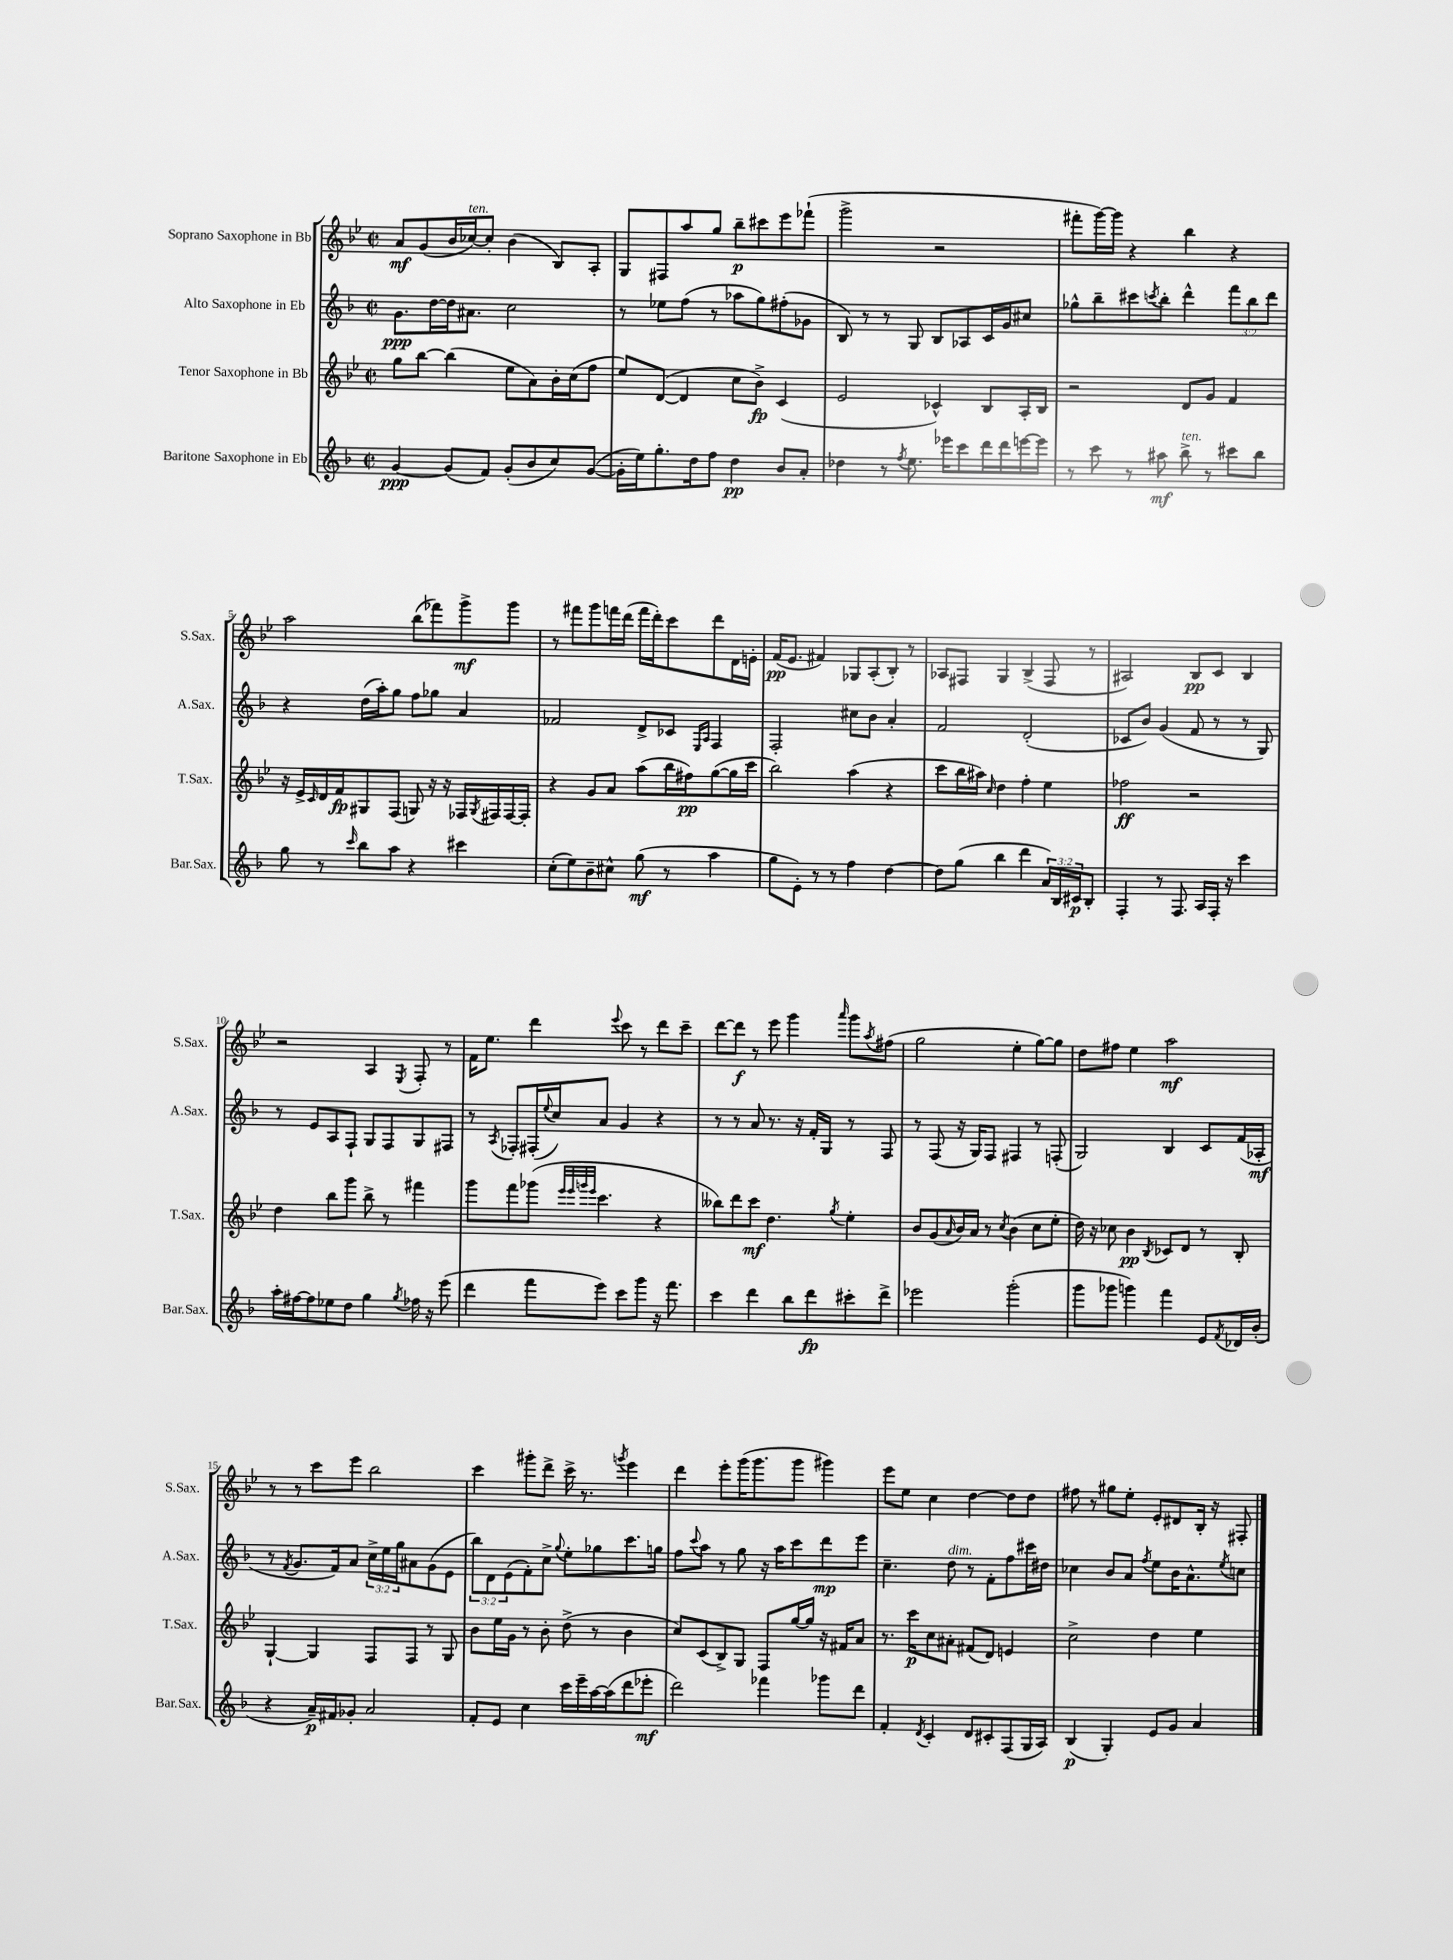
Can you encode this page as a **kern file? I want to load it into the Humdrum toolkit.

**kern	**kern	**kern	**kern
*staff4	*staff3	*staff2	*staff1
*clefG2	*clefG2	*clefG2	*clefG2
*k[b-]	*k[b-e-]	*k[b-]	*k[b-e-]
*M2/2	*M2/2	*M2/2	*M2/2
*met(c|)	*met(c|)	*met(c|)	*met(c|)
[4g	8gg	8.g	8a
.	[8bb-	.	(8g
.	.	[16dd	.
(8g]	(4bb-]	16dd]	16b-
.	.	8.a#	[16cc-)
8f)	.	.	8cc-']
(8g'	8ee-	2cc	(4b-
8b-	8a)	.	.
8cc)	16b-'	.	8B-)
.	(16cc	.	.
([8g	8ff	.	8A'
=	=	=	=
16g']	8ee-)	8r	8G
16ee)	.	.	.
8.gg'	([8d	8ee-	8F#
.	4d]	(8ff	8aa
16dd	.	.	.
8ff	.	8r	8gg
4dd	8cc	8aa-	8bb-~
.	8b-^)	8gg)	8ccc#
8b-	(4c	(8ff#'	8eee-
8a'	.	8g-	(8fff-`
=	=	=	=
4dd-	2e-	8B-)	2ggg^
.	.	8r	.
8r	.	8r	.
8qff	.	.	.
8.ee	.	8G	.
.	4c-^^)	8B-	2r
16eee-	.	.	.
8ccc	.	8A-	.
16ddd	8B-	16c	.
16ddd	.	16g	.
[16eee	16A'	8cc#	.
16eee]	16B-	.	.
=	=	=	=
8r	2r	8gg-^^	8fff#'
8ccc	.	8bb-~	[16ggg)
.	.	.	16ggg]
8r	.	8ccc#	4r
.	.	8qccc	.
8aa#	.	8bb-'	.
8bb-^	8d	4ddd^^	4bb-
8r	8g	.	.
8ccc#	4f	12fff	4r
.	.	12bb-	.
8bb-	.	.	.
.	.	12ddd	.
=	=	=	=
8gg	16r	4r	2aa
.	16e-^	.	.
.	16qqc	.	.
8r	16d	.	.
.	16f	.	.
16qqccc	.	.	.
8bb-	8G#	(16dd	.
.	.	16aa')	.
8aa	(8F	8gg	.
4r	8G)	8ff	(8bb-
.	16r	8gg-	8fff-)
.	16r	.	.
4ccc#	16F-	4a	8ggg^
.	8qG	.	.
.	16F#	.	.
.	[16F#	.	8ggg
.	16F#']	.	.
=	=	=	=
(8cc'	4r	2f-	8r
8ee)	.	.	8fff#
8b-~	8g	.	8ggg
8cc#^^	8a	.	16fff
.	.	.	(16ddd
(8gg	(8aa	8d^	16fff
.	.	.	16ddd')
8r	16bb-	8c-	8ccc
.	16ff#)	.	.
.	.	16qqE	.
.	.	16qqA	.
4aa	([8gg	4F	8ddd
.	16gg]	.	16d
.	16ccc	.	16e'
=	=	=	=
8gg	2bb-)	2F'	(16f
.	.	.	8.e-
8e')	.	.	.
8r	.	.	4f#)
8r	.	.	.
4ff	(4aa	8cc#	8G-
.	.	8b-	(8A'
[4dd	4r	4a'	8B-')
.	.	.	8r
=	=	=	=
8dd]	8ccc	2f	8A-
(8gg	16bb-	.	8F#
.	16aa#)	.	.
.	16qqcc	.	.
4bb-	4dd	.	4G
4ddd	4ff'	(2d'	(4B-^
24a)	4ee-	.	8F#
24B-	.	.	.
24c#	.	.	.
8B-'	.	.	8r
=	=	=	=
4F'	2ff-	8c-	2A#)
.	.	8b-)	.
8r	.	(4g	.
8.F	.	.	.
.	2r	8f	8B-
16A	.	.	.
16F'	.	8r	8c
16r	.	.	.
4ccc	.	8r	4B-
.	.	8G)	.
=	=	=	=
16aa'	4dd	8r	2r
[16ff#	.	.	.
8ff#]	.	8e	.
8ee-	8bb-	8A	.
8dd	8ggg	8F`	.
4gg	8bb-^	8G	4A
.	8r	8F	.
8qgg	.	.	8qE-
16ff-	4fff#	8G	8F'
16r	.	.	.
(8eee	.	8F#	8r
=	=	=	=
4ddd	8ggg	8r	16f
.	.	.	8.ee-
.	.	8qA	.
.	8fff	8F-'	.
8fff	(8ggg-	(16F#'	4ddd
.	.	8qqee	.
.	.	16cc)	.
.	32qqeee-	.	.
.	32qqeee-	.	.
.	32qqggg	.	.
.	32qqeee-	.	.
8eee)	4.ccc	8a	.
.	.	.	8qqeee-
8ccc	.	4g	8ccc
8ggg	.	.	8r
16r	4r	4r	8ddd
8.fff	.	.	.
.	.	.	8ccc~
=	=	=	=
4ccc	8bb--)	8r	[8ddd
.	8ddd	8r	8ddd]
4ddd	8ccc	8a	8r
.	4.dd	8.r	8eee-
8bb-	.	.	4ggg
.	.	16r	.
8ddd	.	16f'	.
.	.	16G	.
.	8qgg	.	16qqaaa
8ccc#'	4ee-'	8r	8ggg
.	.	.	8qaa
8ddd^	.	8F	(8ff#
=	=	=	=
2eee-	8b-	8r	2gg
.	(8g	(8F	.
.	16qqa	.	.
.	16b-)	16r	.
.	16a	16G)	.
.	8r	8F	.
.	8qcc	.	.
(2ggg'	(4b-	4F#	4ee-'
.	8cc	8r	[8gg)
.	8ee-'	(8F'	8gg]
=	=	=	=
8ggg	16dd)	2G)	8dd
.	16r	.	.
8ggg-	8cc-	.	8ff#
4ggg)	4b-	.	4ee-
.	8qB-	.	.
4fff	8c-	4B-	2aa
.	8d	.	.
8e	8r	8c	.
8qf	.	.	.
16d-	8B-'	(16f	.
(16b-'	.	16A-'	.
=	=	=	=
4r	[4G`	8r	8r
.	.	8qf	.
.	.	8.g	8r
16a~)	4G]	.	8ccc
16f#	.	16f)	.
8g-'	.	8a	8eee-
2a	8F	24cc^	2bb-
.	.	24ee	.
.	.	24gg	.
.	8F	8a#	.
.	8r	(8g	.
.	8G	8e	.
=	=	=	=
8f'	8b-	12bb-)	4ccc
.	.	12d	.
8e	16ee-	.	.
.	.	(12e	.
.	16g	.	.
4cc	8r	8f')	8ggg#'
.	8b-'	8cc^	8ddd^
.	.	8qqgg	.
16ccc	(8dd^	8ee'	16ccc^
16eee~	.	.	8.r
[16aa	8r	8gg-	.
(16aa]	.	.	.
.	.	.	8qggg
8ddd	4b-	8.ccc	4eee-
8eee-'	.	.	.
.	.	16gg	.
=	=	=	=
2ddd)	8cc)	8ff	4ddd
.	.	8qqccc	.
.	(8c	8aa	.
.	8B-^)	8r	8eee-'
.	8G	8gg	(16ggg
.	.	.	8.ggg
4fff-	8F	16r	.
.	.	16aa	.
.	[16gg	8ccc	8ggg
.	16gg]	.	.
8ggg-	16r	8ddd	4ggg#)
.	16f#	.	.
8ddd	8a	8eee	.
=	=	=	=
4f'	8.r	4.cc~	8eee-
.	.	.	8ee-
.	16ccc	.	.
8qd	.	.	.
4c'	8cc	.	4cc
.	8a#'	8dd	.
8d	(8f#	8r	[4dd
8c#'	8d)	8f'	.
(8F	4e	8ff	8dd]
16G	.	16ccc#	8dd
16A)	.	16dd#	.
=	=	=	=
(4B-	2cc^	4cc-	8ff#
.	.	.	8r
4G')	.	8b-	8gg#
.	.	8a	8ee-'
.	.	8qff	.
8e	4dd	8ee	8e-'
8g	.	16b-	8d#
.	.	8.a^^	.
4a	4ee-	.	16B-'
.	.	.	16r
.	.	8qee	.
.	.	8cc	8F#'
==	==	==	==
*-	*-	*-	*-
